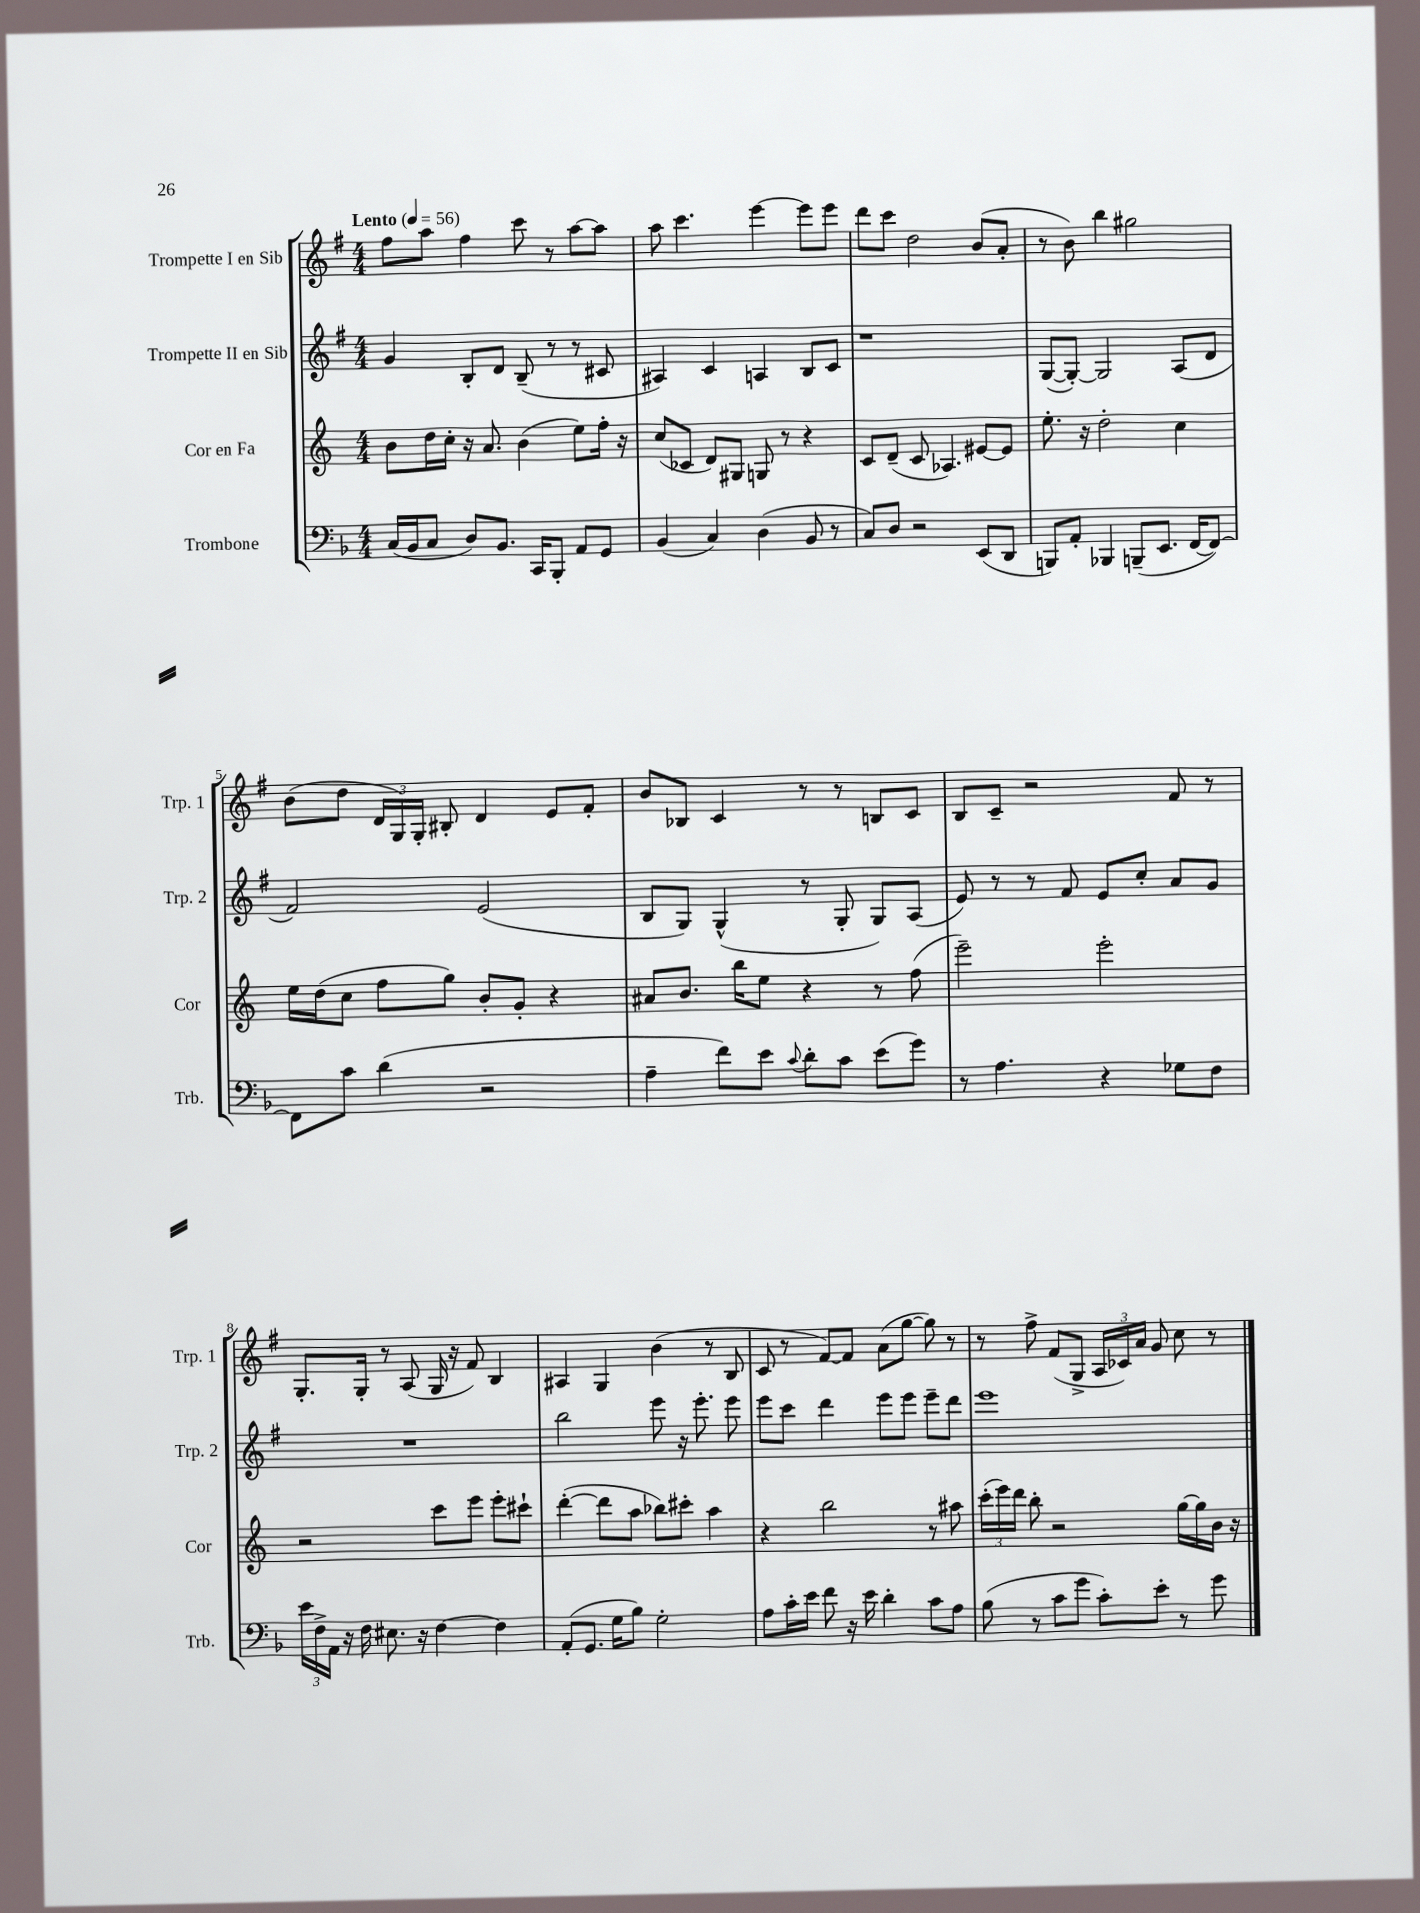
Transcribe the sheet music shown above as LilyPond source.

<<
\new StaffGroup <<
\new Staff = "s0" \with { instrumentName = "Trompette I en Sib" shortInstrumentName = "Trp. 1" } {
    \clef treble \key g \major \numericTimeSignature \time 4/4 \tempo "Lento" 4 = 56
    \autoBeamOff fis''8[ a''8] fis''4 c'''8 r8 a''8[~ a''8] |
    a''8 c'''4. e'''4~ e'''8[ e'''8] |
    d'''8[ c'''8] d''2 b'8[( a'8]-. |
    r8 b'8) b''4 gis''2 |
    b'8[( d''8] \tuplet 3/2 { d'16[ g16) g16]-. } bis8-. d'4 e'8[ fis'8]-. |
    b'8[ bes8] c'4 r8 r8 b8[ c'8] |
    b8[ c'8]-- r2 fis'8 r8 |
    g8.[-. g16]-. r8 a8( g16 r16 fis'8) b4 |
    ais4 g4 b'4( r8 b8 |
    c'8 r8 fis'8[~) fis'8] a'8[( g''8]~ g''8) r8 |
    r8 fis''8-> fis'8[( g8]-> \tuplet 3/2 { a16[ ces'16) a'16] } g'8 c''8 r8 \bar "|." |
}
\new Staff = "s1" \with { instrumentName = "Trompette II en Sib" shortInstrumentName = "Trp. 2" } {
    \clef treble \key g \major \numericTimeSignature \time 4/4
    \autoBeamOff g'4 b8[-. d'8] b8--( r8 r8 cis'8 |
    ais4) c'4 a4 b8[ c'8] |
    r1 |
    g8[~( g8]~-.) g2 a8[( d'8] |
    fis'2) e'2( |
    b8[ g8]) g4-^( r8 g8-. g8[) a8]( |
    e'8) r8 r8 fis'8 e'8[ c''8]-. a'8[ g'8] |
    R1 |
    b''2 e'''8 r16 e'''8.-. e'''8 |
    e'''8[ c'''8] d'''4 e'''8[ e'''8] e'''8[-- d'''8] |
    e'''1 \bar "|." |
}
\new Staff = "s2" \with { instrumentName = "Cor en Fa" shortInstrumentName = "Cor" } {
    \clef treble \key c \major \numericTimeSignature \time 4/4
    \autoBeamOff b'8[ d''16 c''16]-. r16 a'8. b'4( e''8[) f''16]-. r16 |
    c''8[( ces'8] d'8[) gis8] g8 r8 r4 |
    c'8[ d'8]--( c'8 aes4.) eis'8[~ eis'8] |
    e''8.-. r16 d''2-. c''4 |
    e''16[ d''16( c''8] f''8[ g''8]) b'8[-. g'8]-. r4 |
    ais'8[ b'8.] b''16[ e''8] r4 r8 f''8( |
    e'''2--) e'''2-. |
    r2 c'''8[ e'''8] e'''8[-. cis'''8]-! |
    d'''4~-.( d'''8[ a''8] bes''8[) cis'''8]-. a''4 |
    r4 b''2 r8 ais''8 |
    \tuplet 3/2 { c'''16[-.( e'''16) d'''16] } b''8-. r2 g''16[~ g''16 b'16] r16 \bar "|." |
}
\new Staff = "s3" \with { instrumentName = "Trombone" shortInstrumentName = "Trb." } {
    \clef bass \key f \major \numericTimeSignature \time 4/4
    \autoBeamOff c16[( bes,16 c8] d8[) bes,8.] c,16[ bes,,8]-. a,8[ g,8] |
    bes,4( c4) d4( bes,8 r8 |
    c8[) d8] r2 e,8[( d,8] |
    b,,8[) a,8]-. bes,,4 b,,8[--( e,8.] f,16[~ f,8]~) |
    f,8[ c'8] d'4( r2 |
    a4-- f'8[) e'8] \appoggiatura { c'8 } d'8[-. c'8] e'8[( g'8]) |
    r8 a4. r4 ges8[ f8] |
    \tuplet 3/2 { e'16[ f16-> a,16] } r16 f16 eis8. r16 f4~ f4 |
    a,8[-.( g,8.] g16[ bes8]) g2-. |
    a8[ c'16-. e'16] f'8 r16 e'16 d'4-. c'8[ a8] |
    bes8( r8 c'8[ g'8] c'8[-.) e'8]-. r8 g'8 \bar "|." |
}
>>
>>
